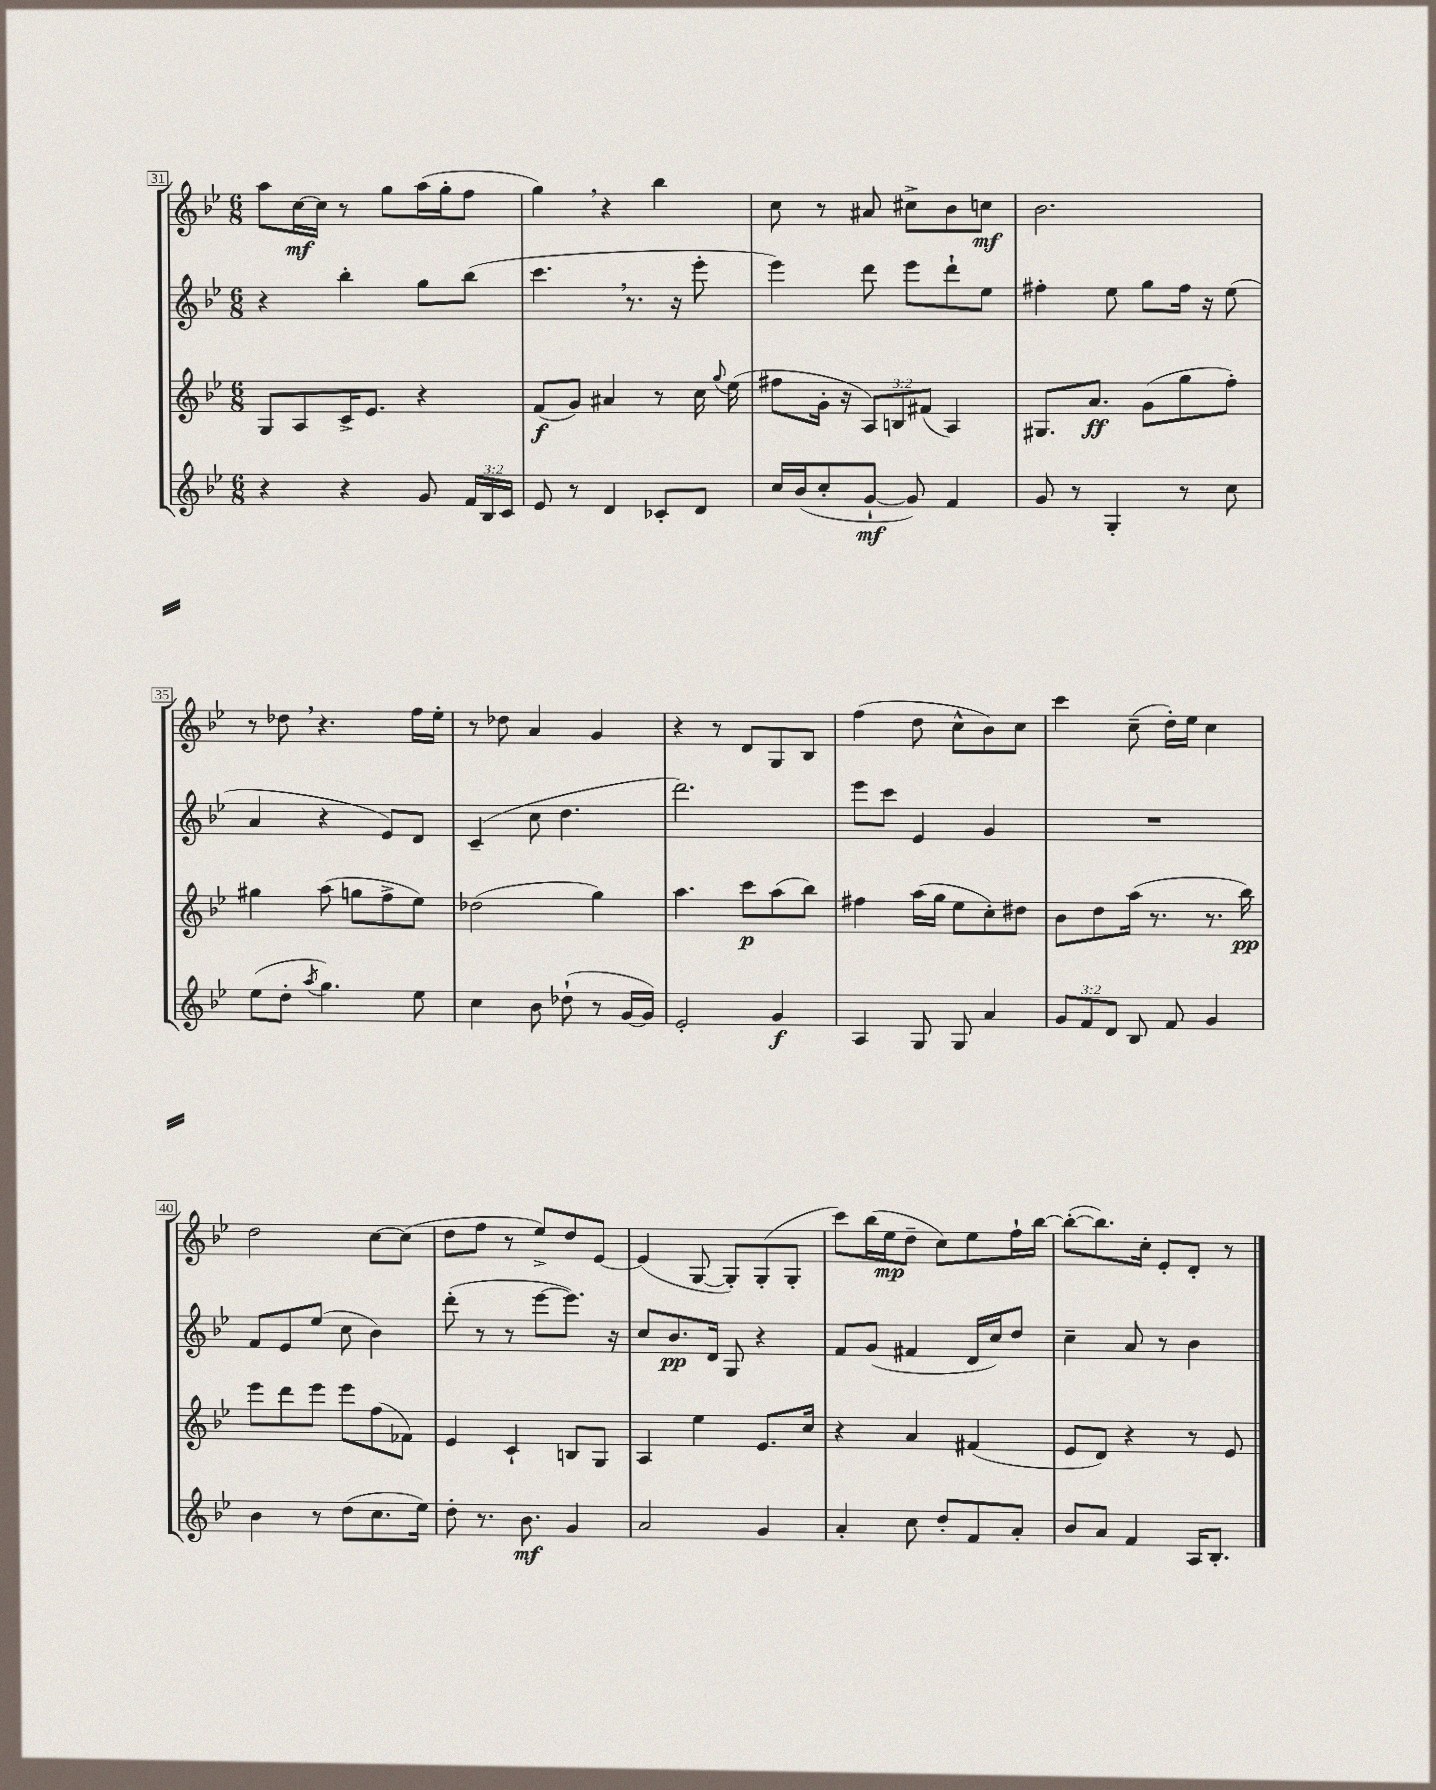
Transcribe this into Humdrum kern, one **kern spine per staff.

**kern	**dynam	**kern	**dynam	**kern	**dynam	**kern	**dynam
*part4	*part4	*part3	*part3	*part2	*part2	*part1	*part1
*staff4	*staff4	*staff3	*staff3	*staff2	*staff2	*staff1	*staff1
*clefG2	*	*clefG2	*	*clefG2	*	*clefG2	*
*k[b-e-]	*	*k[b-e-]	*	*k[b-e-]	*	*k[b-e-]	*
*M6/8	*	*M6/8	*	*M6/8	*	*M6/8	*
=31	=31	=31	=31	=31	=31	=31	=31
4r	.	8G/L	.	4r	.	8aa\L	.
.	.	8A/	.	.	.	[16cc\L	mf
.	.	.	.	.	.	16cc\JJ]	.
4r	.	16c^/K	.	4bb-'\	.	8r	.
.	.	8.e-/J	.	.	.	.	.
.	.	.	.	.	.	8gg\L	.
8g/	.	4r	.	8gg\L	.	(16aa\L	.
.	.	.	.	.	.	16gg'\J	.
24f/LL	.	.	.	(8bb-\J	.	8ff\J	.
24B-/	.	.	.	.	.	.	.
24c/JJ	.	.	.	.	.	.	.
=32	=32	=32	=32	=32	=32	=32	=32
8e-/	.	(8f/L	f	4.ccc,\	.	4gg,\)	.
8r	.	8g/J)	.	.	.	.	.
4d/	.	4a#X/	.	.	.	4r	.
.	.	.	.	8.r	.	.	.
8c-X'/L	.	8r	.	.	.	4bb-\	.
.	.	.	.	16r	.	.	.
8d/J	.	16cc\	.	8eee-'\	.	.	.
.	.	8qqgg/	.	.	.	.	.
.	.	(16ee-\	.	.	.	.	.
=33	=33	=33	=33	=33	=33	=33	=33
16cc/LL	.	8ff#X\L	.	4eee-\)	.	8cc\	.
(16b-/J	.	.	.	.	.	.	.
8cc'/	.	16g'\Jk	.	.	.	8r	.
.	.	16r	.	.	.	.	.
[8g`/J	mf	12A/L)	.	8ddd\	.	8a#X/	.
.	.	12Bn/	.	.	.	.	.
8g/])	.	.	.	8eee-\L	.	8cc#X^\L	.
.	.	(12f#X/J	.	.	.	.	.
4f/	.	4A/)	.	8ddd`\	.	8b-\	.
.	.	.	.	8ee-\J	.	8ccn\J	mf
=34	=34	=34	=34	=34	=34	=34	=34
8g/	.	8.G#X/L	.	4ff#X'\	.	2.b-\	.
8r	.	.	.	.	.	.	.
.	.	8.a/J	ff	.	.	.	.
4G'/	.	.	.	8ee-\	.	.	.
.	.	(8g\L	.	8gg\L	.	.	.
8r	.	8gg\	.	16ff#\Jk	.	.	.
.	.	.	.	16r	.	.	.
8cc\	.	8ff'\J)	.	(8ee-\	.	.	.
!!LO:LB:g=z
=35	=35	=35	=35	=35	=35	=35	=35
(8ee-\L	.	4gg#X\	.	4a/	.	8r	.
8dd'\J	.	.	.	.	.	8dd-X,\	.
8qaa/	.	.	.	.	.	.	.
4.gg\)	.	(8aa\	.	4r	.	4.r	.
.	.	8ggn\L	.	.	.	.	.
.	.	8ff^\	.	8e-/L)	.	.	.
8ee-\	.	8ee-\J)	.	8d/J	.	16ff\LL	.
.	.	.	.	.	.	16ee-'\JJ	.
=36	=36	=36	=36	=36	=36	=36	=36
4cc\	.	(2dd-X\	.	(4c~/	.	8r	.
.	.	.	.	.	.	8dd-X\	.
8b-\	.	.	.	8cc\	.	4a/	.
(8dd-X`\	.	.	.	4.dd\	.	.	.
8r	.	4gg\)	.	.	.	4g/	.
[16g/LL	.	.	.	.	.	.	.
16g/JJ])	.	.	.	.	.	.	.
=37	=37	=37	=37	=37	=37	=37	=37
2e-'/	.	4.aa\	.	2.ddd\)	.	4r	.
.	.	.	.	.	.	8r	.
.	.	8ccc\L	p	.	.	8d/L	.
4g/	f	(8aa\	.	.	.	8G/	.
.	.	8bb-\J)	.	.	.	8B-/J	.
=38	=38	=38	=38	=38	=38	=38	=38
4A/	.	4ff#X\	.	8eee-\L	.	(4ff\	.
.	.	.	.	8ccc\J	.	.	.
8G/	.	(16aa\LL	.	4e-/	.	8dd\	.
.	.	16gg\JJ	.	.	.	.	.
8G/	.	8ee-\L	.	.	.	8cc^^\L	.
4a/	.	8cc'\)	.	4g/	.	8b-\)	.
.	.	8dd#X\J	.	.	.	8cc\J	.
=39	=39	=39	=39	=39	=39	=39	=39
12g/L	.	8b-\L	.	2.r	.	4ccc\	.
12f/	.	.	.	.	.	.	.
.	.	8dd\	.	.	.	.	.
12d/J	.	.	.	.	.	.	.
8B-/	.	(16aa\Jk	.	.	.	(8cc~\	.
.	.	8.r	.	.	.	.	.
8f/	.	.	.	.	.	16dd'\LL)	.
.	.	.	.	.	.	16ee-\JJ	.
4g/	.	8.r	.	.	.	4cc\	.
.	.	16bb-\)	pp	.	.	.	.
!!LO:LB:g=z
=40	=40	=40	=40	=40	=40	=40	=40
4b-\	.	8eee-\L	.	8f/L	.	2dd\	.
.	.	8ddd\	.	8e-/	.	.	.
8r	.	8eee-\J	.	(8ee-/J	.	.	.
(8dd\L	.	8eee-\L	.	8cc\	.	.	.
8.cc\	.	(8ff\	.	4b-\)	.	[8cc\L	.
.	.	8f-X\J)	.	.	.	(8cc\J]	.
16ee-\Jk)	.	.	.	.	.	.	.
=41	=41	=41	=41	=41	=41	=41	=41
8dd'\	.	4e-/	.	(8ddd'\	.	8dd\L	.
8.r	.	.	.	8r	.	8ff\J	.
.	.	4c`/	.	8r	.	8r	.
8.b-\	mf	.	.	.	.	.	.
.	.	.	.	[8eee-\L	.	8ee-^/L)	.
4g/	.	8Bn/L	.	8.eee-\J])	.	8dd/	.
.	.	8G/J	.	.	.	[8e-/J	.
.	.	.	.	16r	.	.	.
=42	=42	=42	=42	=42	=42	=42	=42
2a/	.	4A/	.	8cc/L	.	(4e-/]	.
.	.	.	.	8.b-/	pp	.	.
.	.	4ee-\	.	.	.	[8G/	.
.	.	.	.	16d/Jk	.	.	.
.	.	.	.	8G/	.	8G'/L])	.
4g/	.	8.e-/L	.	4r	.	(8G'/	.
.	.	.	.	.	.	8G'/J	.
.	.	16cc/Jk	.	.	.	.	.
=43	=43	=43	=43	=43	=43	=43	=43
4a'/	.	4r	.	8f/L	.	8ccc\L)	.
.	.	.	.	(8g/J	.	(16bb-\L	.
.	.	.	.	.	.	16ee-\J	mp
8cc\	.	4a/	.	4f#X/	.	8dd~\J	.
8dd'/L	.	.	.	.	.	8cc\L)	.
8f/	.	(4f#X/	.	16d/LL	.	8ee-\	.
.	.	.	.	16cc/J)	.	.	.
8a'/J	.	.	.	8dd/J	.	16ff`\L	.
.	.	.	.	.	.	[16bb-\JJ	.
=44	=44	=44	=44	=44	=44	=44	=44
8b-/L	.	8e-/L	.	4cc~\	.	(8bb-'\L_	.
8a/J	.	8d/J)	.	.	.	8.bb-\])	.
4f/	.	4r	.	8a/	.	.	.
.	.	.	.	.	.	16cc'\Jk	.
.	.	.	.	8r	.	8e-'/L	.
16A/KL	.	8r	.	4b-\	.	8d'/J	.
8.B-'/J	.	.	.	.	.	.	.
.	.	8e-/	.	.	.	8r	.
==	==	==	==	==	==	==	==
*-	*-	*-	*-	*-	*-	*-	*-
